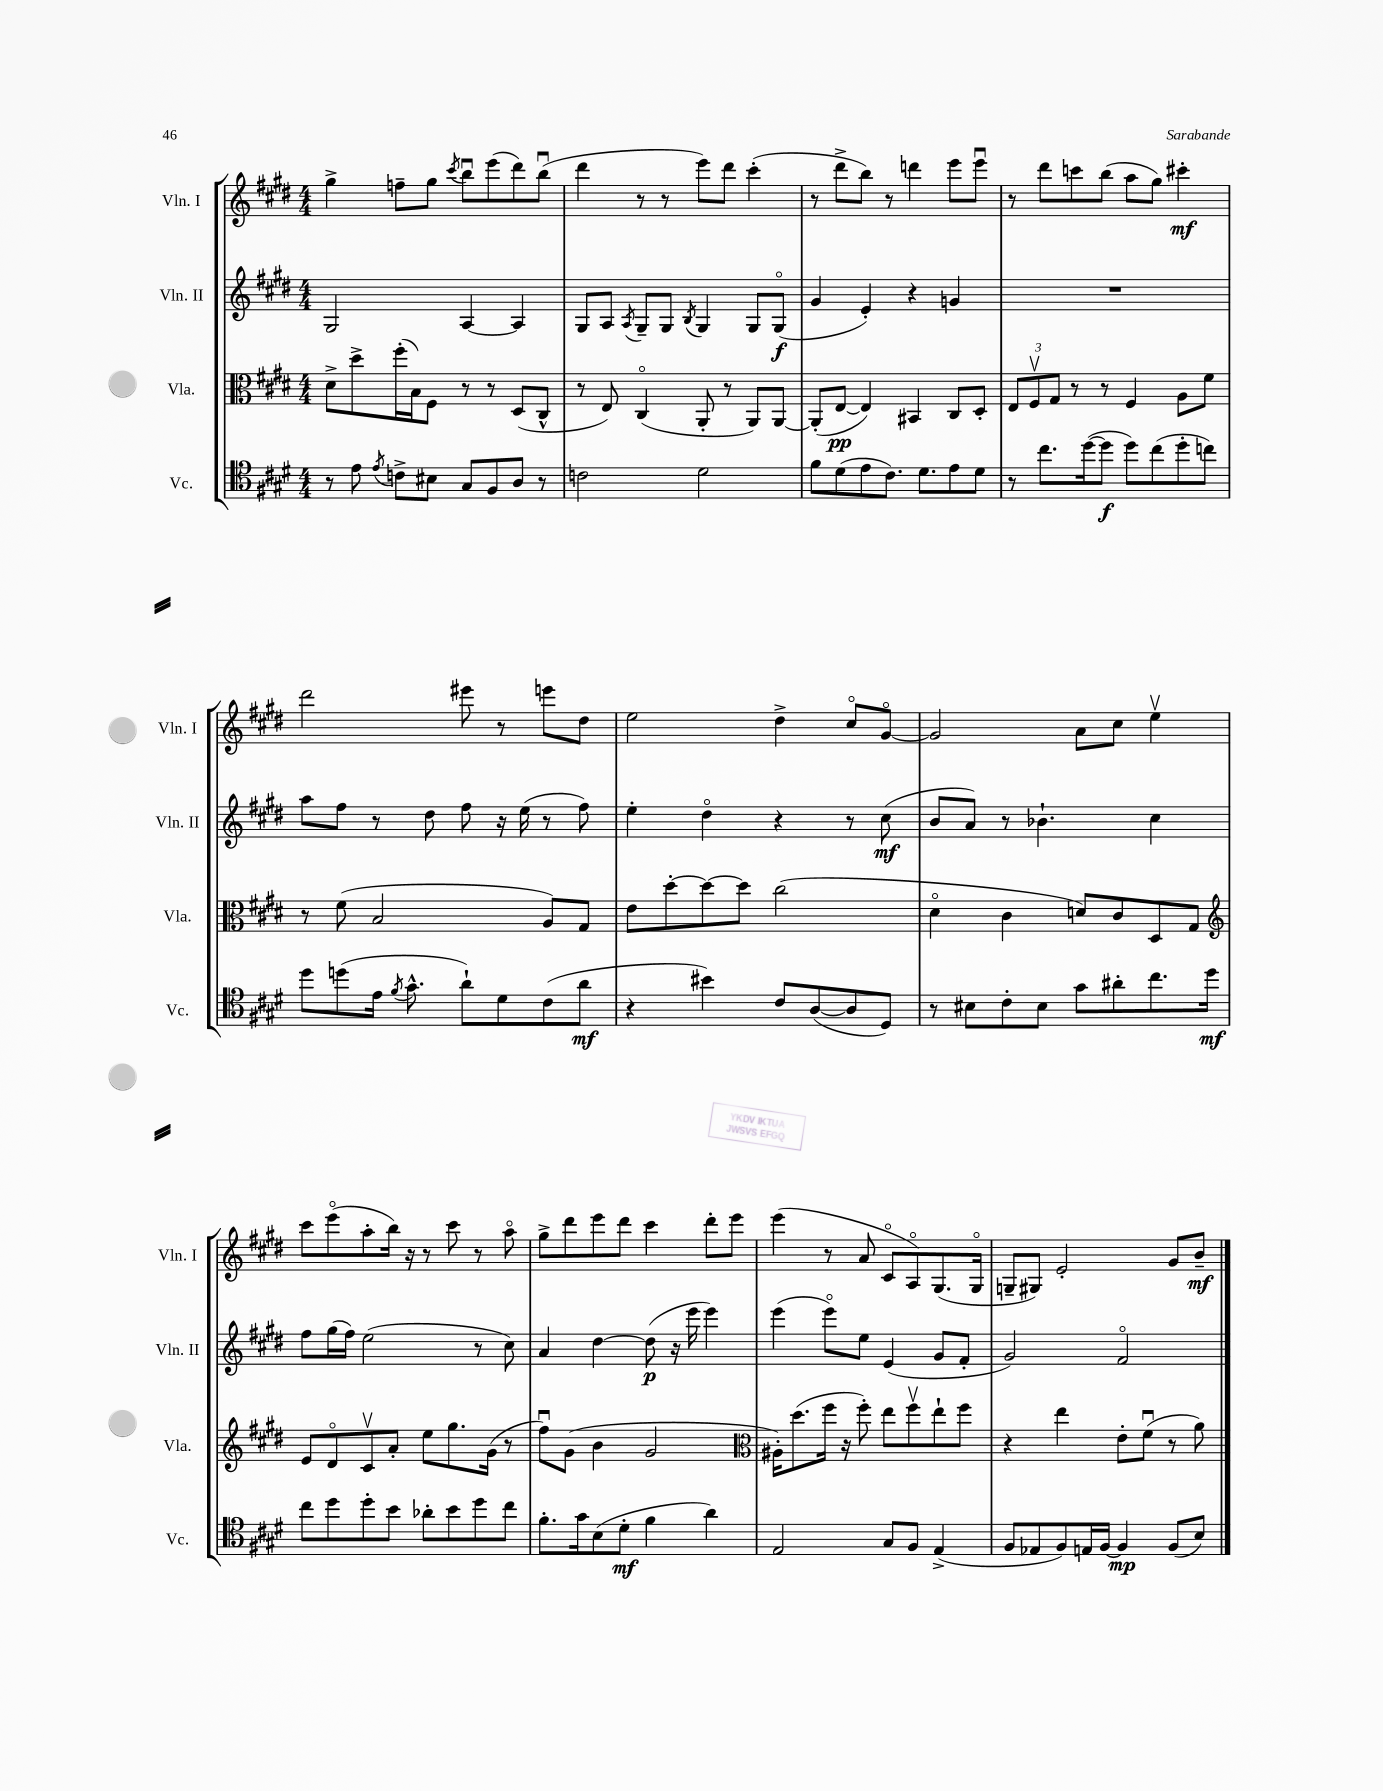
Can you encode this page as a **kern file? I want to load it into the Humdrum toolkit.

**kern	**kern	**kern	**kern
*staff4	*staff3	*staff2	*staff1
*clefC4	*clefC3	*clefG2	*clefG2
*k[f#c#g#d#]	*k[f#c#g#d#]	*k[f#c#g#d#]	*k[f#c#g#d#]
*M4/4	*M4/4	*M4/4	*M4/4
8r	8d#^\L	2G#/	4gg#^\
8e\	8dd#^\	.	.
8qe/	.	.	.
8c^\L	(16ff#'\L	.	8ff~\L
.	16B\J)	.	.
8B#\J	8F#\J	.	8gg#\J
.	.	.	8qccc#/
8G#/L	8r	[4A/	8bbu\L
8F#/	8r	.	(8eee\
8A/J	(8D#/L	4A/]	8ddd#\)
8r	8C#^^/J	.	(8bbu\J
=	=	=	=
2c\	8r	8G#/L	4ddd#\
.	8E/)	8A/J	.
.	.	8qA/	.
.	(4C#o/	8G#~/L	8r
.	.	8G#/J	8r
.	.	8qB/	.
2d#\	8AA'/	4G#/	8eee\L)
.	8r	.	8ddd#\J
.	8AA/L)	8G#/L	(4ccc#'\
.	[8AA/J	(8G#o/J	.
=	=	=	=
8f#\L	(8AA'/]L	4g#/	8r
(8d#\	[8E/J	.	8ddd#^\L
8e\	4E/])	4e'/)	8bb\J)
8.c#\J)	.	.	8r
.	4BB#/	4r	4ddd\
8.d#\L	.	.	.
8e\	8C#/L	4g/	8eee\L
8d#\J	8D#'/J	.	8eeeu\J
=	=	=	=
8r	12E/L	1r	8r
.	12F#v/	.	.
8.cc#\L	.	.	8ddd#\L
.	12G#/J	.	.
.	8r	.	8ccc\
([16dd#\k	.	.	.
8dd#\]J	8r	.	(8bb\J
8dd#\L)	4F#/	.	8aa\L
(8cc#\	.	.	8gg#\J)
8dd#'\	8A\L	.	4ccc#'\
8cc\J)	8f#\J	.	.
=	=	=	=
8dd#\L	8r	8aa\L	2ddd#\
(8dd\	(8f#\	8ff#\J	.
16e\Jk	2B/	8r	.
8qf#/	.	.	.
8.g#^^\	.	.	.
.	.	8dd#\	.
8a`\L)	.	8ff#\	8eee#\
8d#\	.	16r	8r
.	.	(16ee\	.
(8c#\	8A/L)	8r	8eee\L
8a\J	8G#/J	8ff#\)	8dd#\J
=	=	=	=
4r	8e\L	4ee'\	2ee\
.	[8dd#'\	.	.
4b#\)	8dd#\_	4dd#o\	.
.	8dd#\]J	.	.
8c#/L	(2cc#\	4r	4dd#^\
([8A/	.	.	.
8A/]	.	8r	8cc#o/L
8D#/J)	.	(8cc#\	[8g#o/J
=	=	=	=
8r	4d#o\	8b/L	2g#/]
8B#\L	.	8a/J)	.
8c#'\	4c#\	8r	.
8B#\J	.	4.b-`\	.
8g#\L	8d/L)	.	8a\L
8a#'\	8c#/	.	8cc#\J
8.cc#\	8D#/	4cc#\	4eev\
.	8G#/J	.	.
16dd#\Jk	.	.	.
=	=	=	=
*	*clefG2	*	*
8cc#\L	8e/L	8ff#\L	8ccc#\L
8dd#\	8d#o/	(16gg#\L	(8eeeo\
.	.	16ff#\JJ)	.
8dd#'\	8c#v/	(2ee\	8aa'\
8b\J	8a'/J	.	16bb\Jk)
.	.	.	16r
8a-'\L	8ee\L	.	8r
8b\	8.gg#\	.	8ccc#\
8dd#\	.	8r	8r
.	(16g#\Jk	.	.
8cc#\J	8r	8cc#\)	8aao\
=	=	=	=
8.f#'\L	8ff#u\L)	4a/	8gg#^\L
.	(8g#\J	.	8ddd#\
16g#\k	.	.	.
(8B\	4b\	[4dd#\	8eee\
8d#'\J	.	.	8ddd#\J
4f#\	2g#/	(8dd#\]	4ccc#\
.	.	16r	.
.	.	16eee\	.
4a\)	.	4eee\)	8ddd#'\L
.	.	.	8eee\J
=	=	=	=
*	*clefC3	*	*
2E/	16A#'\LK)	(4eee\	(4eee\
.	(8.dd#\	.	.
.	16ff#\Jk	8eeeo\L)	8r
.	16r	.	.
.	8ff#'\)	8ee\J	8a/
8G#/L	8ee\L	(4e/	8c#o/L
8F#/J	8ff#v\	.	8Ao/)
(4E^/	8ee`\	8g#/L	(8.G#/
.	8ff#\J	8f#'/J	.
.	.	.	16G#o/Jk
=	=	=	=
8F#/L	4r	2g#/)	8G~/L
8E-/	.	.	8G#/J)
8F#/)	4ee\	.	2e'/
16E/L	.	.	.
[16F#/JJ	.	.	.
4F#/]	8e'\L	2f#o/	.
.	(8f#u\J	.	.
(8F#/L	8r	.	8g#/L
8B/J)	8a\)	.	8b~/J
==	==	==	==
*-	*-	*-	*-
